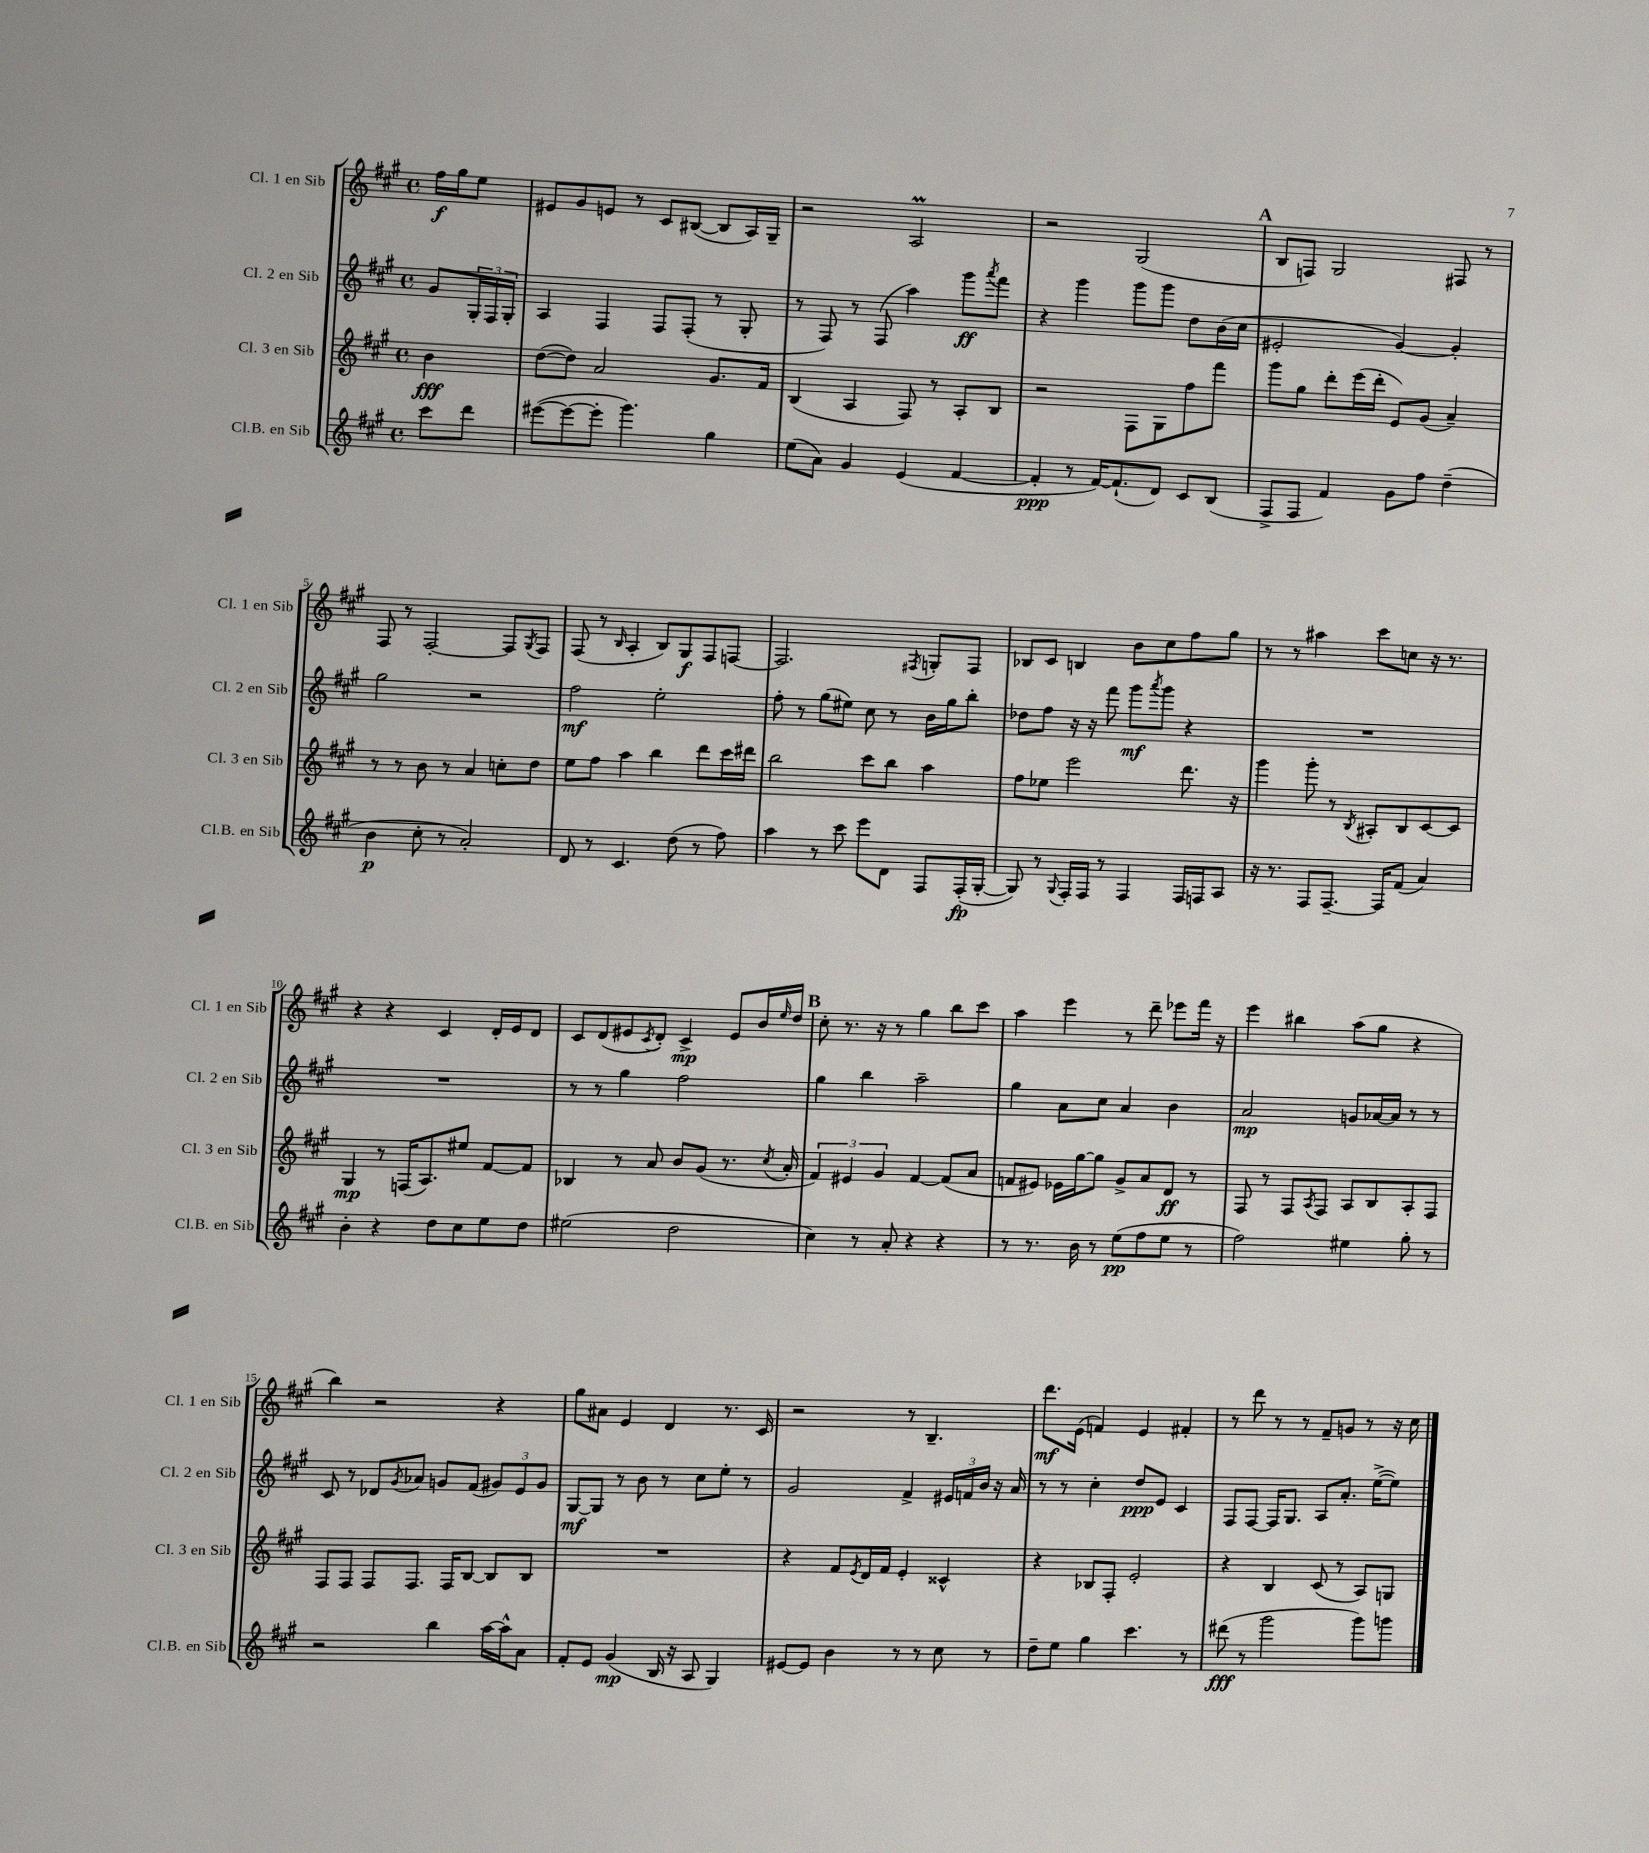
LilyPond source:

<<
\new StaffGroup <<
\new Staff = "s0" \with { instrumentName = "Cl. 1 en Sib" shortInstrumentName = "Cl. 1 en Sib" } {
    \clef treble \key a \major \defaultTimeSignature \time 4/4 \partial 4
    fis''16\f gis''16 e''8 |
    eis'8 gis'8 e'8 r8 cis'8 bis8~( bis8 a16) gis16-- |
    r2 a2\prall |
    r2 gis2( |
    \mark \markup { \bold "A" } b8 f8) gis2 fis8 r8 |
    fis8 r8 fis2~-. fis8 \acciaccatura { gis8 } fis8 |
    fis8( r8 \grace { b16 } a4-. b8) gis8\f fis8 f8~ |
    f2. \acciaccatura { fis8 } g8-. fis8 |
    bes8 cis'8 b4 b'8 cis''8 fis''8 gis''8 |
    r8 r8 ais''4 cis'''8 c''8 r16 r8. |
    r4 r4 cis'4 d'16-. e'16 d'8 |
    cis'8 d'8( eis'8 \acciaccatura { cis'8 } d'8-.) cis'4->\mp eis'8 b'16 \grace { e''16 } d''16 |
    \mark \markup { \bold "B" } cis''8-. r8. r16 r8 gis''4 b''8 cis'''8 |
    a''4 e'''4 r8 d'''8-- ees'''8 fis'''16 r16 |
    e'''4 bis''4 a''8( gis''8 r4 |
    b''4) r2 r4 |
    gis''8 ais'8 e'4 d'4 r8. cis'16 |
    r2 r8 b4.-- |
    d'''8.\mf e'16( f'4) e'4 fis'4-. |
    r8 d'''8 r8 r8 fis'8-- g'8 r8 r16 cis''16 \bar "|." |
}
\new Staff = "s1" \with { instrumentName = "Cl. 2 en Sib" shortInstrumentName = "Cl. 2 en Sib" } {
    \clef treble \key a \major \defaultTimeSignature \time 4/4 \partial 4
    gis'8 \tuplet 3/2 { gis16-. fis16 gis16-. } |
    a4 fis4 fis8 fis8-.( r8 gis8-. |
    r8 fis8) r8 fis8( a''4) gis'''8\ff \acciaccatura { a'''8 } fis'''8 |
    r4 gis'''4 gis'''8 gis'''8 d''8 b'16( cis''16 |
    \mark \markup { \bold "A" } eis'2-. gis'4~) gis'4-. |
    gis''2 r2 |
    fis''2\mf e''2-. |
    fis''8-. r8 gis''8( eis''8) cis''8 r8 b'16 gis''16 b''8-. |
    des''8 fis''8 r16 r16 fis'''8 gis'''8\mf \acciaccatura { a'''8 } gis'''8 r4 |
    R1 |
    R1 |
    r8 r8 gis''4 fis''2 |
    \mark \markup { \bold "B" } gis''4 b''4 a''2-- |
    gis''4 a'8 cis''8 a'4 b'4 |
    a'2\mp g'8 aes'16~ aes'16 r8 r8 |
    cis'8 r8 des'8 \acciaccatura { gis'8 } aes'8 g'8 fis'8( \tuplet 3/2 { gis'8) e'8 gis'8 } |
    gis8~\mf gis8 r8 b'8 r8 cis''8 e''8-. r8 |
    gis'2 fis'4-> \tuplet 3/2 { eis'16 f'16 b'16 } r16 a'16 |
    r8 r8 cis''4-. d''8\ppp e'8 cis'4 |
    fis8 fis8~ fis16 gis8. a8 a'8.-. e''16~->( e''8) \bar "|." |
}
\new Staff = "s2" \with { instrumentName = "Cl. 3 en Sib" shortInstrumentName = "Cl. 3 en Sib" } {
    \clef treble \key a \major \defaultTimeSignature \time 4/4 \partial 4
    b'4\fff |
    d''8~( d''8) a'2 gis'8. fis'16 |
    b4( a4 fis8) r8 a8-. b8 |
    r2 fis8 gis8 fis''8 fis'''8 |
    \mark \markup { \bold "A" } gis'''8 gis''8 d'''8-. e'''16( d'''16-. e'8) gis'8( a'4--) |
    r8 r8 b'8 r8 a'4 c''8-. d''8 |
    e''8 fis''8 a''4 b''4 d'''8 cis'''16 dis'''16 |
    b''2 cis'''8 b''8 a''4 |
    fis''8 ees''8 e'''2 d'''8. r16 |
    gis'''4 gis'''8-. r8 \acciaccatura { b8 } ais8-. b8 cis'8~ cis'8 |
    gis4\mp r8 f16( a8.) eis''8 fis'8~ fis'8 |
    bes4 r8 a'8 b'8 gis'8( r8. \acciaccatura { cis''8 } a'16-. |
    \mark \markup { \bold "B" } \tuplet 3/2 { fis'4) eis'4 gis'4 } fis'4~ fis'8( a'8 |
    f'8 eis'8) ees'16 gis''16~ gis''8 gis'8-> a'8 d'8\ff r8 |
    fis8 r8 fis8 \acciaccatura { a8 } fis8 a8 b8 a8-. fis8 |
    fis8 fis8 fis8 fis8. fis16 b8~ b8 b8 |
    R1 |
    r4 fis'8 \acciaccatura { e'8 } d'16 fis'16 e'4-. cisis'4-^ |
    r4 bes8 fis8-. e'2-. |
    r4 b4 cis'8( r8 a8) g8 \bar "|." |
}
\new Staff = "s3" \with { instrumentName = "Cl.B. en Sib" shortInstrumentName = "Cl.B. en Sib" } {
    \clef treble \key a \major \defaultTimeSignature \time 4/4 \partial 4
    cis'''8 d'''8 |
    eis'''8~( eis'''8~ eis'''8-. gis'''4.) gis''4 |
    e''8( a'8) gis'4 e'4( fis'4~ |
    fis'4-.\ppp r8 fis'16~) fis'8.-!( d'8) cis'8 b8( |
    \mark \markup { \bold "A" } fis8-> fis8 fis'4) gis'8 fis''8 d''4--( |
    b'4\p cis''8-. r8 a'2-.) |
    d'8 r8 cis'4. d''8( r8 fis''8) |
    a''4 r8 cis'''8 e'''8 d'8 fis8 fis16-.\fp( gis16~-. |
    gis8) r8 \appoggiatura { gis8 } fis16-. fis16 r8 fis4 fis16 f16 a8 |
    r16 r8. fis8 fis8.~-- fis16 fis'8( a'4) |
    b'4-. r4 d''8 cis''8 e''8 d''8 |
    eis''2( d''2 |
    \mark \markup { \bold "B" } cis''4) r8 a'8-. r4 r4 |
    r8 r8. b'16 r8 e''8\pp( fis''8 e''8 r8 |
    fis''2) eis''4 gis''8-. r8 |
    r2 b''4 a''16~ a''16-^ a'8 |
    fis'8-. e'8 gis'4\mp( b16 r16 a8 gis4) |
    eis'8~ eis'8 b'4 r8 r8 cis''8 r8 |
    d''8-- e''8 gis''4 cis'''4. r8 |
    dis'''8\fff( r8 gis'''2 gis'''8) g'''8 \bar "|." |
}
>>
>>
